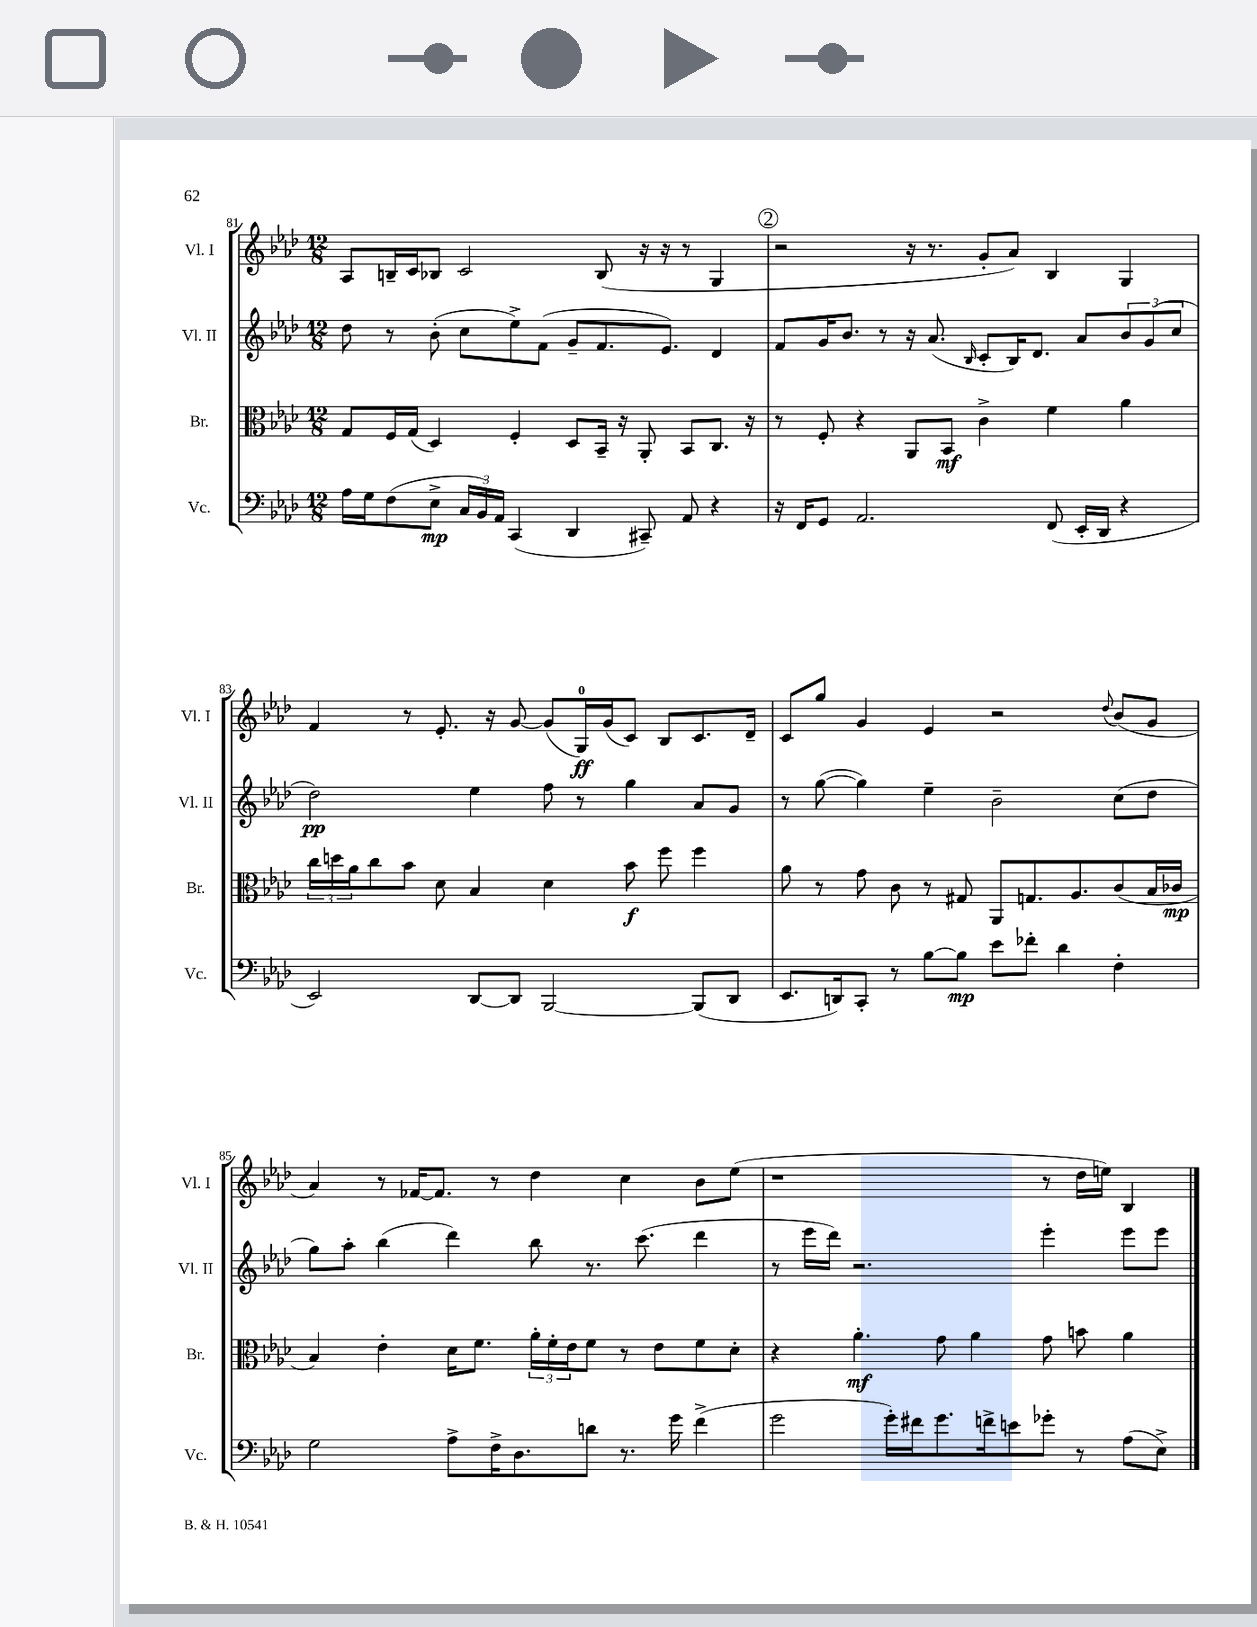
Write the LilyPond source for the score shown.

<<
\new StaffGroup <<
\new Staff = "s0" \with { instrumentName = "Vl. I" shortInstrumentName = "Vl. I" } {
    \clef treble \key aes \major \numericTimeSignature \time 12/8
    aes8 b16-- c'16 bes8 c'2 bes8( r16 r16 r8 g4 |
    \mark \markup { \circle "2" } r2 r16 r8. g'8-. aes'8) bes4 g4 |
    f'4 r8 ees'8.-. r16 g'8~ g'8( g16-0\ff) g'16( c'8) bes8 c'8. des'16-- |
    c'8 g''8 g'4 ees'4 r2 \appoggiatura { des''8 } bes'8( g'8 |
    aes'4) r8 fes'16~ fes'8. r8 des''4 c''4 bes'8 ees''8( |
    r1 r8 des''16 e''16) bes4 \bar "|." |
}
\new Staff = "s1" \with { instrumentName = "Vl. II" shortInstrumentName = "Vl. II" } {
    \clef treble \key aes \major \numericTimeSignature \time 12/8
    des''8 r8 bes'8-.( c''8 ees''8->) f'8( g'8-- f'8. ees'8.) des'4 |
    \mark \markup { \circle "2" } f'8 g'16 bes'8. r8 r16 aes'8.( \grace { bes16 } c'8-. bes16) des'8. aes'8 \tuplet 3/2 { bes'8 g'8( c''8 } |
    des''2\pp) ees''4 f''8 r8 g''4 aes'8 g'8 |
    r8 g''8~( g''4) ees''4-- bes'2-- c''8( des''8 |
    g''8) aes''8-. bes''4( des'''4) bes''8 r8. c'''8.( des'''4 |
    r8 ees'''16 des'''16) r2. ees'''4-. ees'''8 ees'''8 \bar "|." |
}
\new Staff = "s2" \with { instrumentName = "Br." shortInstrumentName = "Br." } {
    \clef alto \key aes \major \numericTimeSignature \time 12/8
    g8 f16 g16( des4) f4-. des8 bes,16-- r16 aes,8-. bes,8 c8. r16 |
    \mark \markup { \circle "2" } r8 f8-. r4 aes,8 bes,8\mf c'4-> f'4 aes'4 |
    \tuplet 3/2 { c''16 d''16 aes'16 } c''8 bes'8 des'8 bes4 des'4 bes'8\f f''8 f''4 |
    aes'8 r8 g'8 c'8 r8 gis8 aes,8 g8. aes8. c'8( bes16 ces'16\mp |
    bes4) ees'4-. des'16 f'8. \tuplet 3/2 { aes'16-. f'16-. ees'16 } f'8 r8 ees'8 f'8 des'8-. |
    r4 aes'4.-.\mf g'8 aes'4 g'8 b'8 aes'4 \bar "|." |
}
\new Staff = "s3" \with { instrumentName = "Vc." shortInstrumentName = "Vc." } {
    \clef bass \key aes \major \numericTimeSignature \time 12/8
    aes16 g16 f8( ees8->\mp \tuplet 3/2 { c16 bes,16) aes,16 } c,4( des,4 cis,8--) aes,8 r4 |
    \mark \markup { \circle "2" } r16 f,16 g,8 aes,2. f,8( ees,16-. des,16 r4 |
    ees,2) des,8~ des,8 bes,,2~ bes,,8( des,8 |
    ees,8. d,16) c,8-. r8 bes8~ bes8\mp ees'8 fes'8-. des'4 f4-. |
    g2 aes8-> f16-> des8. d'8 r8. g'16 f'4->( |
    g'2 g'16-.) fis'16 g'8. f'16-> e'8 ges'8-. r8 aes8( ees8->) \bar "|." |
}
>>
>>
\layout { \context { \Score currentBarNumber = #81 } }
